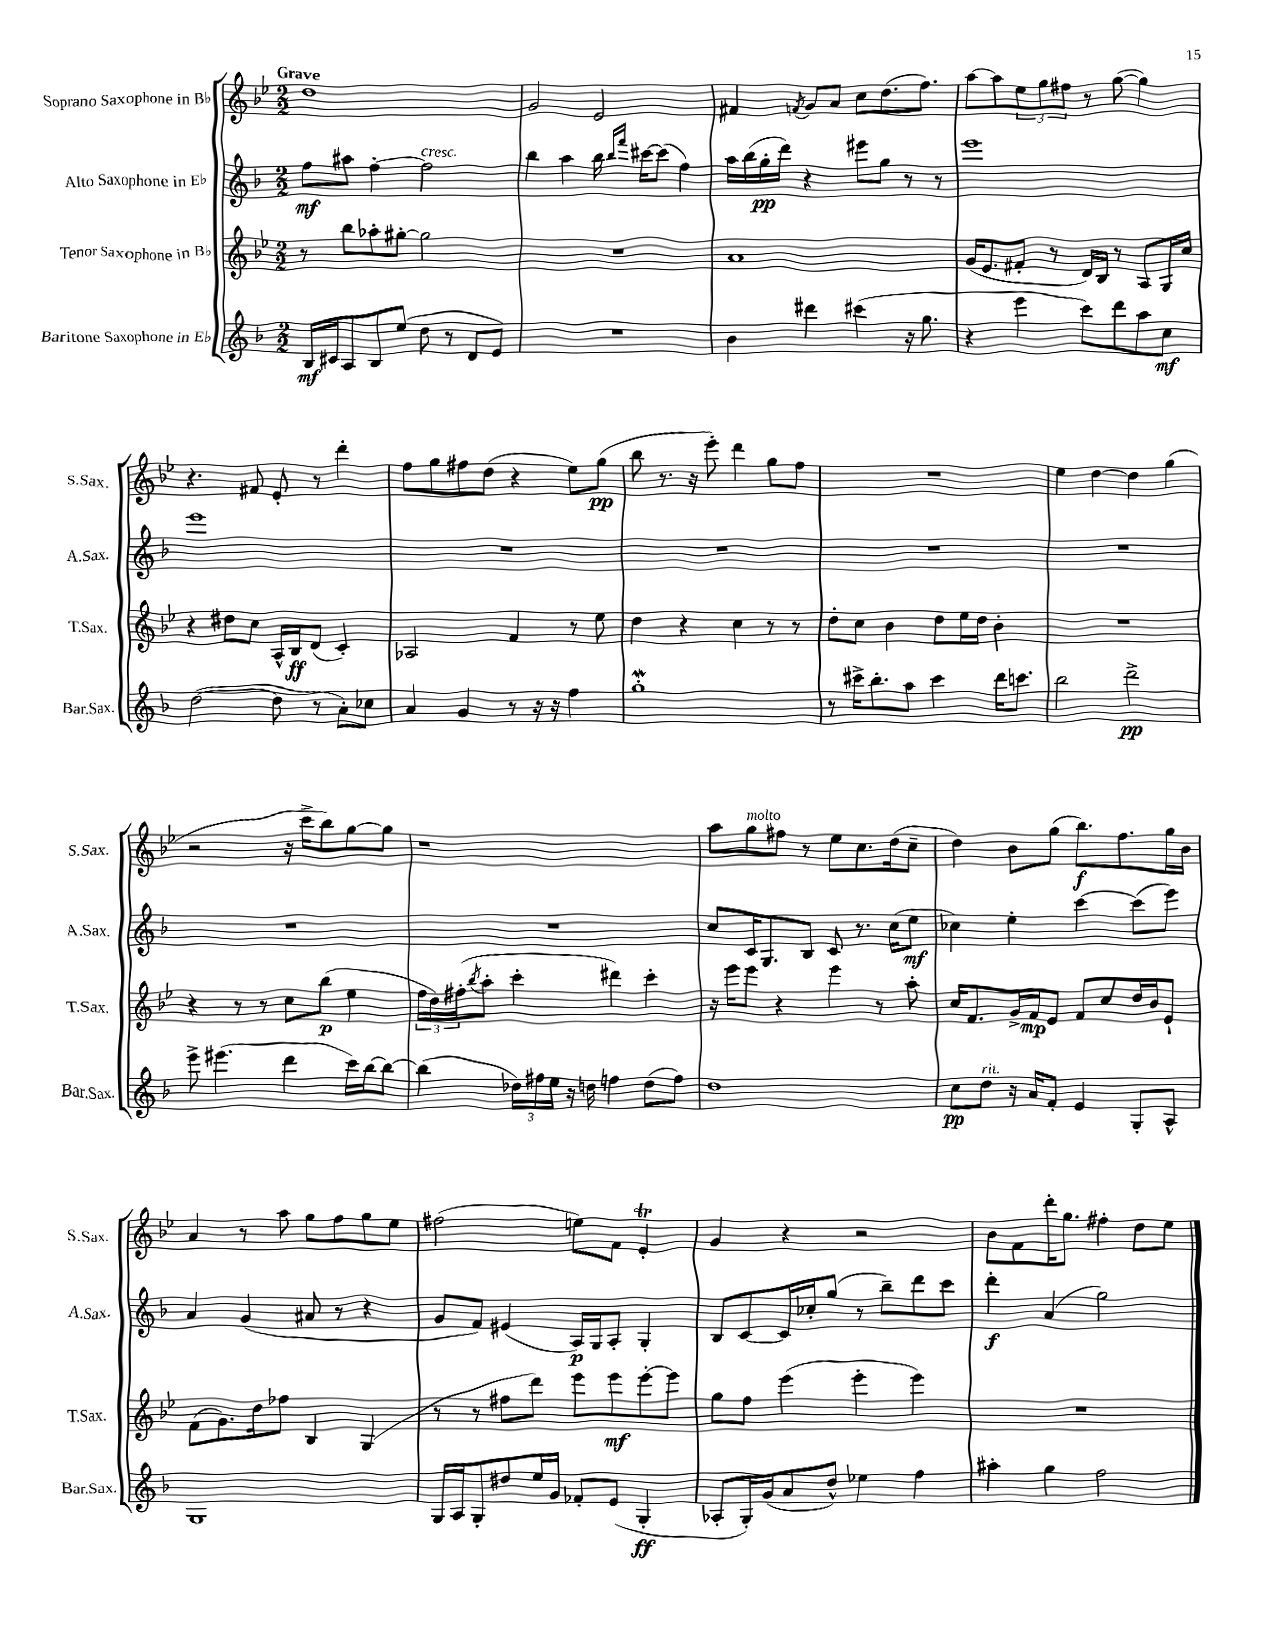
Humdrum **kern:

**kern	**kern	**kern	**kern
*staff4	*staff3	*staff2	*staff1
*clefG2	*clefG2	*clefG2	*clefG2
*k[b-]	*k[b-e-]	*k[b-]	*k[b-e-]
*M2/2	*M2/2	*M2/2	*M2/2
16B-	8r	8ff	1dd
16c#	.	.	.
8A	8bb-	8aa#	.
8B-	8aa-'	[4ff'	.
(8ee	[8gg#'	.	.
8dd	2gg#]	2ff]	.
8r	.	.	.
8d	.	.	.
8e)	.	.	.
=	=	=	=
1r	1r	4bb-	2g
.	.	4aa	.
.	.	16bb-	2e-
.	.	16qqbb-	.
.	.	16qqfff	.
.	.	[16ccc#	.
.	.	(8ccc#]	.
.	.	4ff)	.
=	=	=	=
4b-	1a	16aa	4f#
.	.	(16bb-	.
.	.	16gg'	.
.	.	16ddd)	.
.	.	.	8qf
4ddd#	.	4r	8g
.	.	.	8a
(4ccc#	.	8eee#	8cc
.	.	8gg	(8.dd
16r	.	8r	.
8.gg	.	.	8.ff)
.	.	8r	.
=	=	=	=
4r	(16g	1eee	[8aa
.	8.e-	.	.
.	.	.	8aa]
4eee	8f#'	.	12ee-
.	.	.	12gg
.	8r	.	.
.	.	.	12ff#
8ccc)	16d)	.	8r
.	16B-	.	.
8ddd	8r	.	([8gg
8aa	8A	.	4gg])
8cc	16G	.	.
.	16cc	.	.
=	=	=	=
([2dd	4r	1eee	4.r
.	8dd#	.	.
.	8cc	.	8f#
8dd]	16A^^	.	8e-'
.	16B-	.	.
8r	(8d	.	8r
8a')	4c')	.	4ddd'
8cc-	.	.	.
=	=	=	=
4a	2A-	1r	8ff
.	.	.	8gg
4g	.	.	8ff#
.	.	.	(8dd
8r	4f	.	4r
16r	.	.	.
16r	.	.	.
4ff	8r	.	8ee-)
.	8ee-	.	(8gg
=	=	=	=
1gg'	4dd	1r	8bb-
.	.	.	8.r
.	4r	.	.
.	.	.	16r
.	.	.	8eee-')
.	4cc	.	4ddd
.	8r	.	8gg
.	8r	.	8ff
=	=	=	=
8r	8dd'	1r	1r
16ccc#^	8cc	.	.
8.bb-'	.	.	.
.	4b-	.	.
8aa	.	.	.
4ccc#	8dd	.	.
.	16ee-	.	.
.	16dd	.	.
16ddd	4b-'	.	.
8.ccc	.	.	.
=	=	=	=
2bb-	1r	1r	4ee-
.	.	.	[4dd
2ddd^	.	.	4dd]
.	.	.	(4gg
=	=	=	=
8eee^	4r	1r	2r
(4.eee#	.	.	.
.	8r	.	.
.	8r	.	.
4ddd	8cc	.	16r
.	.	.	16ccc^
.	(8bb-	.	8bb-)
16ccc)	4ee-	.	[8gg
[16bb-	.	.	.
8bb-_	.	.	8gg]
=	=	=	=
(4bb-]	24ff	1r	1r
.	24dd)	.	.
.	(24ff#'	.	.
.	8qbb-	.	.
.	8aa'	.	.
24dd-)	4ccc'	.	.
24ff#	.	.	.
24ee	.	.	.
16r	.	.	.
16dd	.	.	.
4ff	4ddd#)	.	.
(8dd	4ccc'	.	.
8ff)	.	.	.
=	=	=	=
1dd	16r	8cc	8aa
.	16eee-	.	.
.	8eee-	16c	8gg
.	.	8.G	.
.	4r	.	8ff#
.	.	8B-	8r
.	4eee-	8c	8ee-
.	.	8.r	8.cc
.	8r	.	.
.	.	(16cc	(16dd
.	8aa'	8ee	8cc~
=	=	=	=
8cc	16cc	4cc-)	4dd)
.	8.f	.	.
8dd	.	.	.
16r	16g^	4ee'	8b-
16a	16f	.	.
8f'	8e-	.	(8gg
4e	8f	[4ccc	8.bb-)
.	8cc	.	.
.	.	.	8.ff
8G'	16dd	(8ccc]	.
.	16b-	.	.
8A^^	8e-`	8eee)	16gg
.	.	.	16b-
=	=	=	=
1G	(8f	4a	4a
.	8.g)	.	.
.	.	(4g	8r
.	16dd	.	.
.	8ff-	.	8aa
.	4B-	8a#	8gg
.	.	8r	8ff
.	(4G	4r	8gg
.	.	.	8ee-
=	=	=	=
16G	8r	8g	(2ff#
16A	.	.	.
8G'	8r	8f)	.
8dd#	8ff#	(4e#	.
16ee	8ddd)	.	.
16g	.	.	.
8f-'	8eee-	16A)	8ee)
.	.	16G	.
(8e	8eee-	8A'	8f
4G'	[8eee-'	4G'	4e-'
.	8eee-]	.	.
=	=	=	=
8A-'	8gg	8B-	4g
16G')	8ff	[8c	.
(16g	.	.	.
8a	(4eee-	16c]	4r
.	.	16cc-'	.
8dd^^)	.	(8gg	.
4ee-	4eee-'	8r	2r
.	.	8bb-~)	.
4ff	4eee-)	8ddd	.
.	.	8ccc	.
=	=	=	=
4aa#'	1r	4ddd'	8b-
.	.	.	8f
4gg	.	(4a	16ddd'
.	.	.	8.gg
2ff	.	2gg)	4ff#'
.	.	.	8dd
.	.	.	8ee-
==	==	==	==
*-	*-	*-	*-
